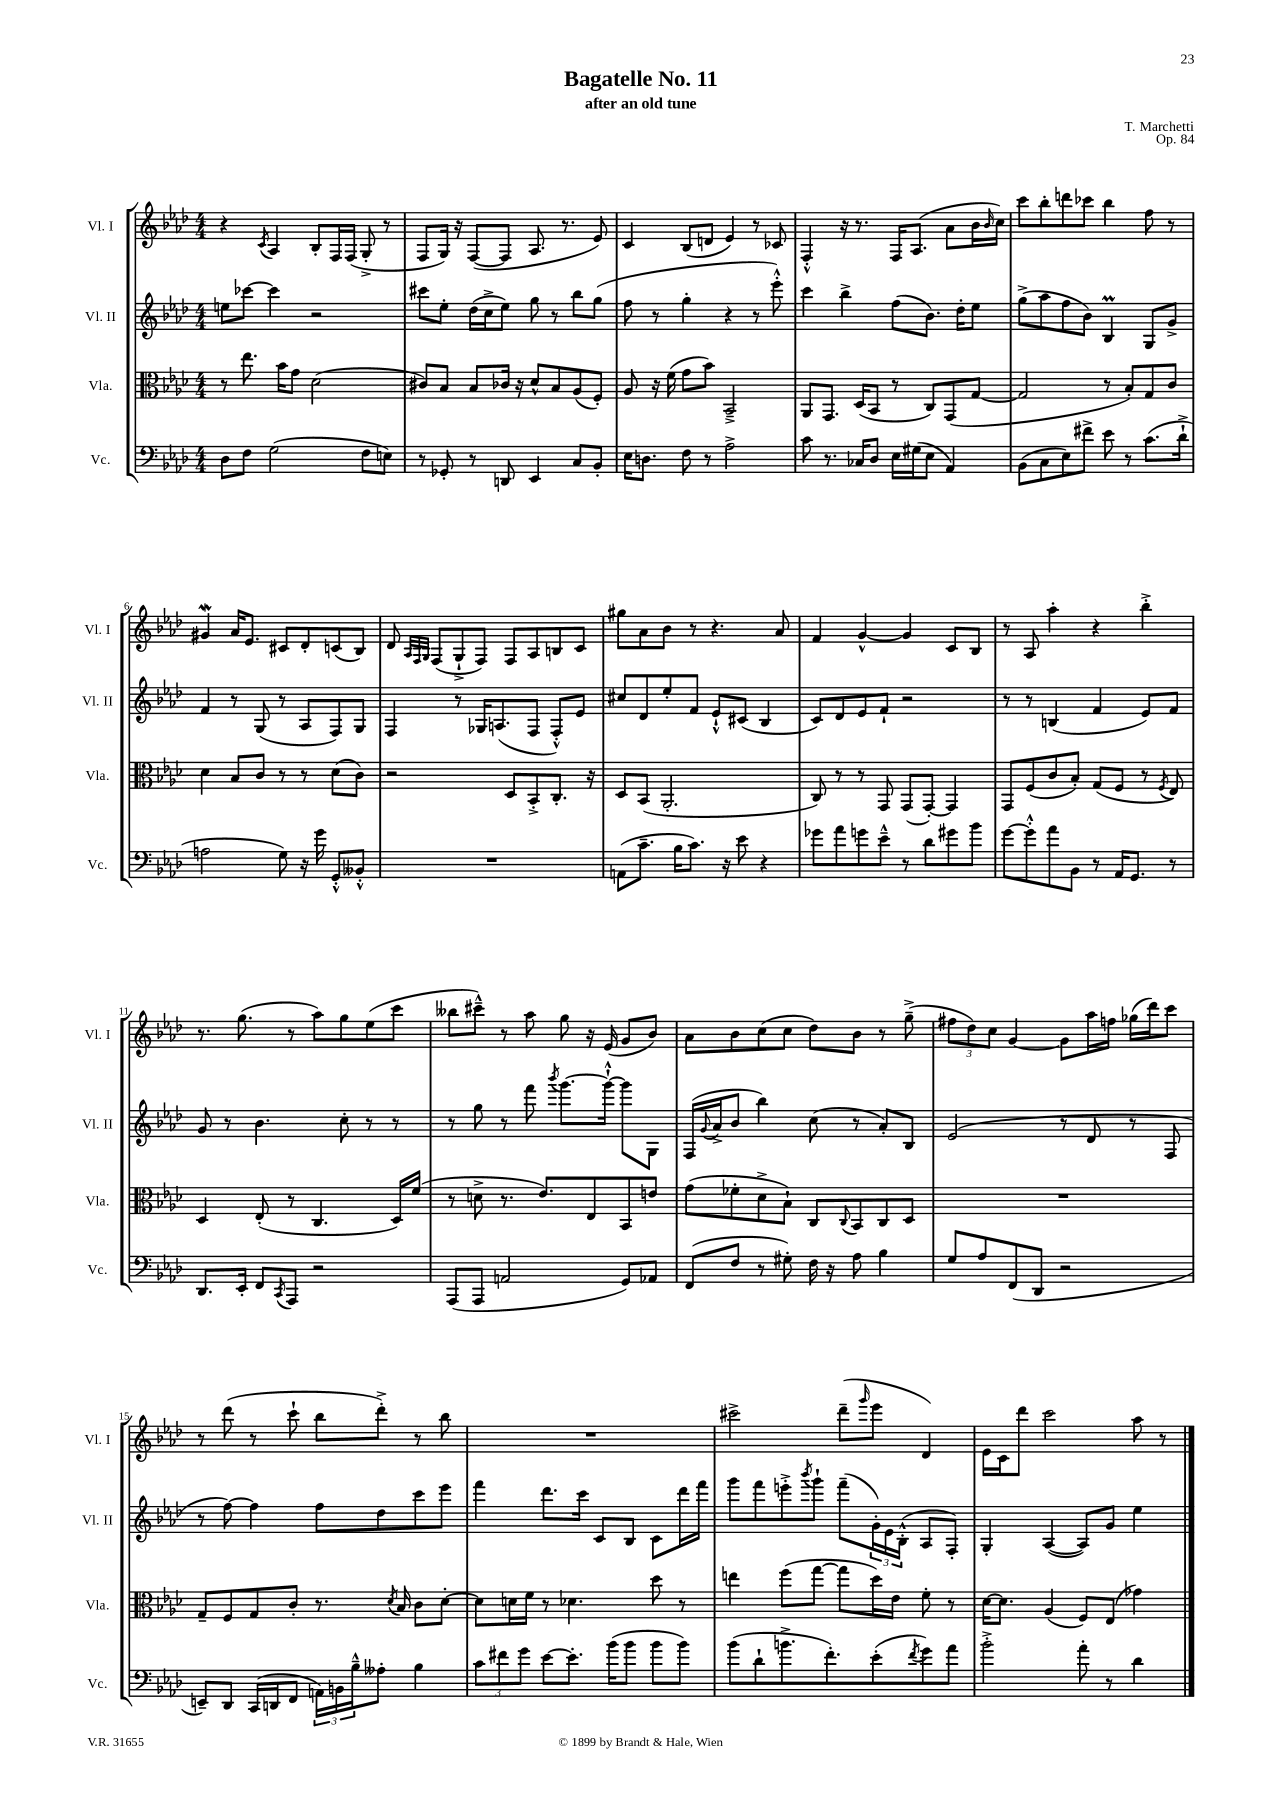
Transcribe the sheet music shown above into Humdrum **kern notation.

**kern	**kern	**kern	**kern
*staff4	*staff3	*staff2	*staff1
*clefF4	*clefC3	*clefG2	*clefG2
*k[b-e-a-d-]	*k[b-e-a-d-]	*k[b-e-a-d-]	*k[b-e-a-d-]
*M4/4	*M4/4	*M4/4	*M4/4
8D-\L	8r	8ee\L	4r
8F\J	8.ee-\	[8ccc-\J	.
.	.	.	8qc/
(2G\	.	4ccc-\]	4A-/
.	16b-\LK	.	.
.	8g\J	.	.
.	(2d-\	2r	8B-'/L
.	.	.	16F/L
.	.	.	(16F/JJ
8F\L	.	.	8G'^/
8E\J)	.	.	8r
=	=	=	=
8r	8c#/L)	8ccc#\L	8F/L
8GG-'/	8B-/J	8ee-'\J	16G/Jk)
.	.	.	16r
8r	8B-/L	(16dd-\LL	([8F/L
.	.	16cc^\J	.
8DD/	16c-/Jk	8ee-\J)	8F/]J
.	16r	.	.
4EE-/	8d-^^/L	8gg\	8.A-/
.	8B-/	8r	.
.	.	.	8.r
8C/L	(8A-/	8bb-\L	.
8BB-'/J	8F'/J)	(8gg\J	8e-/)
=	=	=	=
16E-\LK	8A-/	8ff\	4c/
8.D\J	.	.	.
.	16r	8r	.
.	(16f\	.	.
8F\	8g\L	4gg'\	(8B-/L
8r	8b-\J)	.	8d/J
2A-^\	2BB-~^/	4r	4e-/)
.	.	8r	8r
.	.	8eee-'^^\)	8c-/
=	=	=	=
8c\	8AA-/L	4ccc\	4F'^^/
8.r	8.GG/J	.	.
.	.	4bb-^\	16r
16C-/LK	(16D-/LK	.	8.r
8D-/J	8BB-/J	.	.
16E-\LL	8r	(8ff\L	16F/LK
(16G#\J	.	.	(8.A-/J
8E-\J	8C/L)	8.b-\J)	.
4AA-/)	(8GG/	.	8a-\L
.	.	16dd-'\LK	.
.	[8G/J	8ee-\J	16b-\L
.	.	.	16qqb-/
.	.	.	16cc\JJ)
=	=	=	=
(8BB-\L	2G/]	(8gg^\L	8ccc\L
8C\	.	8aa-\	8bb-'\
8E-\)	.	8ff\	8ddd\
8f#^\J	.	8b-\J)	8ccc-\J
8e-\	8r	4B-/	4bb-\
8r	8B-'/L)	.	.
(8.c\L	8G/	8G/L	8ff\
.	8c/J	8g^/J	8r
16d-`^\Jk	.	.	.
=	=	=	=
2A\	4d-\	4f/	4g#/
.	8B-/L	8r	16a-/LK
.	.	.	8.e-/J
.	8c/J	(8G/	.
8G\)	8r	8r	8c#/L
16r	8r	8A-/L	8d-'/
16g\	.	.	.
8GG'^^/L	(8d-\L	8F/)	(8c/
8BB--'^^/J	8c\J)	8G/J	8B-/J)
=	=	=	=
1r	2r	4F/	8d-/
.	.	.	32qqA-/LLL
.	.	.	32qqF/
.	.	.	32qqG/JJJ
.	.	.	(8F/L
.	.	8r	8G`^/
.	.	16G-/LK	8F/J)
.	.	(8.A/	.
.	8D-/L	.	8F/L
.	8BB-'^/	8F/J	8A-/
.	8.C'/J	8F'^^/L)	8B/
.	.	8e-/J	8c/J
.	16r	.	.
=	=	=	=
(8AA\L	8D-/L	8cc#/L	8gg#\L
8.c~\J	(8BB-/J	8d-/	8a-\
.	2.AA-'/	8ee-'/	8b-\J
16B-\LK	.	.	.
8.c\J)	.	8f/J	8r
.	.	8e-`^^/L	4.r
16r	.	.	.
8e-\	.	(8c#/J	.
4r	.	4B-/	.
.	.	.	8a-/
=	=	=	=
8g-\L	8C/)	8c/L)	4f/
8a-\	8r	8d-/	.
8g\	8r	8e-/	[4g^^/
8e-~^^\J	8GG/	8f`/J	.
8r	(8GG/L	2r	4g/]
8d-\L	[8GG'/J)	.	.
8g#\	4GG/]	.	8c/L
8b-\J	.	.	8B-/J
=	=	=	=
[8g\L	8GG/L	8r	8r
8g'^^\]	(8F/	8r	8A-/
8a-\	8c/	(4B/	4aa-'\
8BB-\J	8B-'/J)	.	.
8r	(8G/L	4f/	4r
16AA-/LK	8F/J	.	.
8.GG/J	.	.	.
.	8r	8e-/L)	4bb-'^\
.	8qF/	.	.
8r	8E-/)	8f/J	.
=	=	=	=
8.DD-/L	4D-/	8g/	8.r
.	.	8r	.
16EE-'/Jk	.	.	(8.gg\
8FF/L	(8E-'/	4.b-\	.
8qCC/	.	.	.
8AAA-/J	8r	.	8r
2r	4.C/	.	8aa-\L)
.	.	8cc'\	8gg\
.	.	8r	(8ee-\
.	16D-/LL)	8r	8ccc\J
.	(16f/JJ	.	.
=	=	=	=
(8AAA-/L	8r	8r	8bb--\L
8AAA-/J	8d^\	8gg\	8ccc#~^^\J)
2AA/	8.r	8r	8r
.	.	8fff\	8aa-\
.	8.e-/L)	.	.
.	.	8qbbb-/	.
.	.	[8.ggg\L	8gg\
.	8E-/	.	16r
.	.	16ggg`^^\_Jk	(16e-/
8GG/L)	8BB-/	8ggg\]L	8g/L
8AA-/J	8e/J	8G\J	8b-/J)
=	=	=	=
(8FF/L	(8g\L	(16F/LL	8a-\L
.	.	8qqg/	.
.	.	16a-^/J	.
8F/J	8f-'\	8b-/J	8b-\
8r	8d-^\	4bb-\)	(8cc\
8G#'\)	8B-`\J)	.	8cc\J
16F\	8C/L	(8cc\	8dd-\L)
16r	.	.	.
.	8qqC/	.	.
8A-\	8BB-/	8r	8b-\J
4B-\	8C/	8a-'/L)	8r
.	8D-/J	8B-/J	(8gg~^\
=	=	=	=
8G/L	1r	(2e-/	12ff#\L
.	.	.	12dd-\)
8A-/	.	.	.
.	.	.	12cc\J
(8FF/	.	.	[4g/
8DD-/J	.	.	.
2r	.	8r	8g\]L
.	.	8d-/	16aa-\L
.	.	.	16ff\JJ
.	.	8r	(16gg-\LL
.	.	.	16ddd-\J)
.	.	8F/	8ccc\J
=	=	=	=
8EE~/L)	8G~/L	8r	8r
8DD-/J	8F/	[8ff\)	(8ddd-\
(16CC/LL	8G/	4ff\]	8r
16DD/J	.	.	.
8FF/J	8c'/J	.	8ccc`\
24AA\LL)	8.r	8ff\L	8bb-\L
24BB\	.	.	.
24B-~^^\J	.	.	.
8A--'\J	.	8dd-\	8ddd-'^\J)
.	8qd-/	.	.
.	16B-/	.	.
4B-\	8c\L	8ccc\	8r
.	[8d-'\J	8eee-\J	8bb-\
=	=	=	=
12c\L	8d-\]L	4fff\	1r
12f#\	.	.	.
.	16d\L	.	.
12g\J	.	.	.
.	16f\JJ	.	.
[8e-\L	8r	8.ddd-\L	.
8.e-'\]J	4.d-\	.	.
.	.	16ccc\Jk	.
.	.	8c/L	.
(16b-\LK	.	.	.
8b-\J	.	8B-/J	.
8b-\L	8dd-\	8c\L	.
8b-\J)	8r	16ddd-\L	.
.	.	16fff\JJ	.
=	=	=	=
(8b-\L	4ee\	8ggg\L	2ccc#^\
8d-`\	.	8fff\	.
8.b^\	(8ff\L	8eee'^\	.
.	.	8qbbb-/	.
.	[8gg\J	8ggg`\J	.
8.f'\)	.	.	.
.	8gg\]L	(8fff~\L	(8ddd-~\L
.	.	.	16qqggg/
(8e-'\	16dd-\L)	24g'\L)	8eee-\J
.	.	24e-\	.
.	16e-\JJ	.	.
.	.	(24B-'^^\JJ	.
8qf/	.	.	.
8g\)	8f'\	8A-/L	4d-/)
8a-\J	8r	8F'/J)	.
=	=	=	=
2b-'^\	[16d-\LK	4G'/	16e-\LL
.	8.d-\]J	.	16c\J
.	.	.	8ddd-\J
.	(4A-/	([4A-/	2ccc\
8a-'\	8F/L)	8A-/]L)	.
8r	(8E-/J	8g/J	.
4d-\	4g-\)	4ee-\	8aa-\
.	.	.	8r
==	==	==	==
*-	*-	*-	*-
